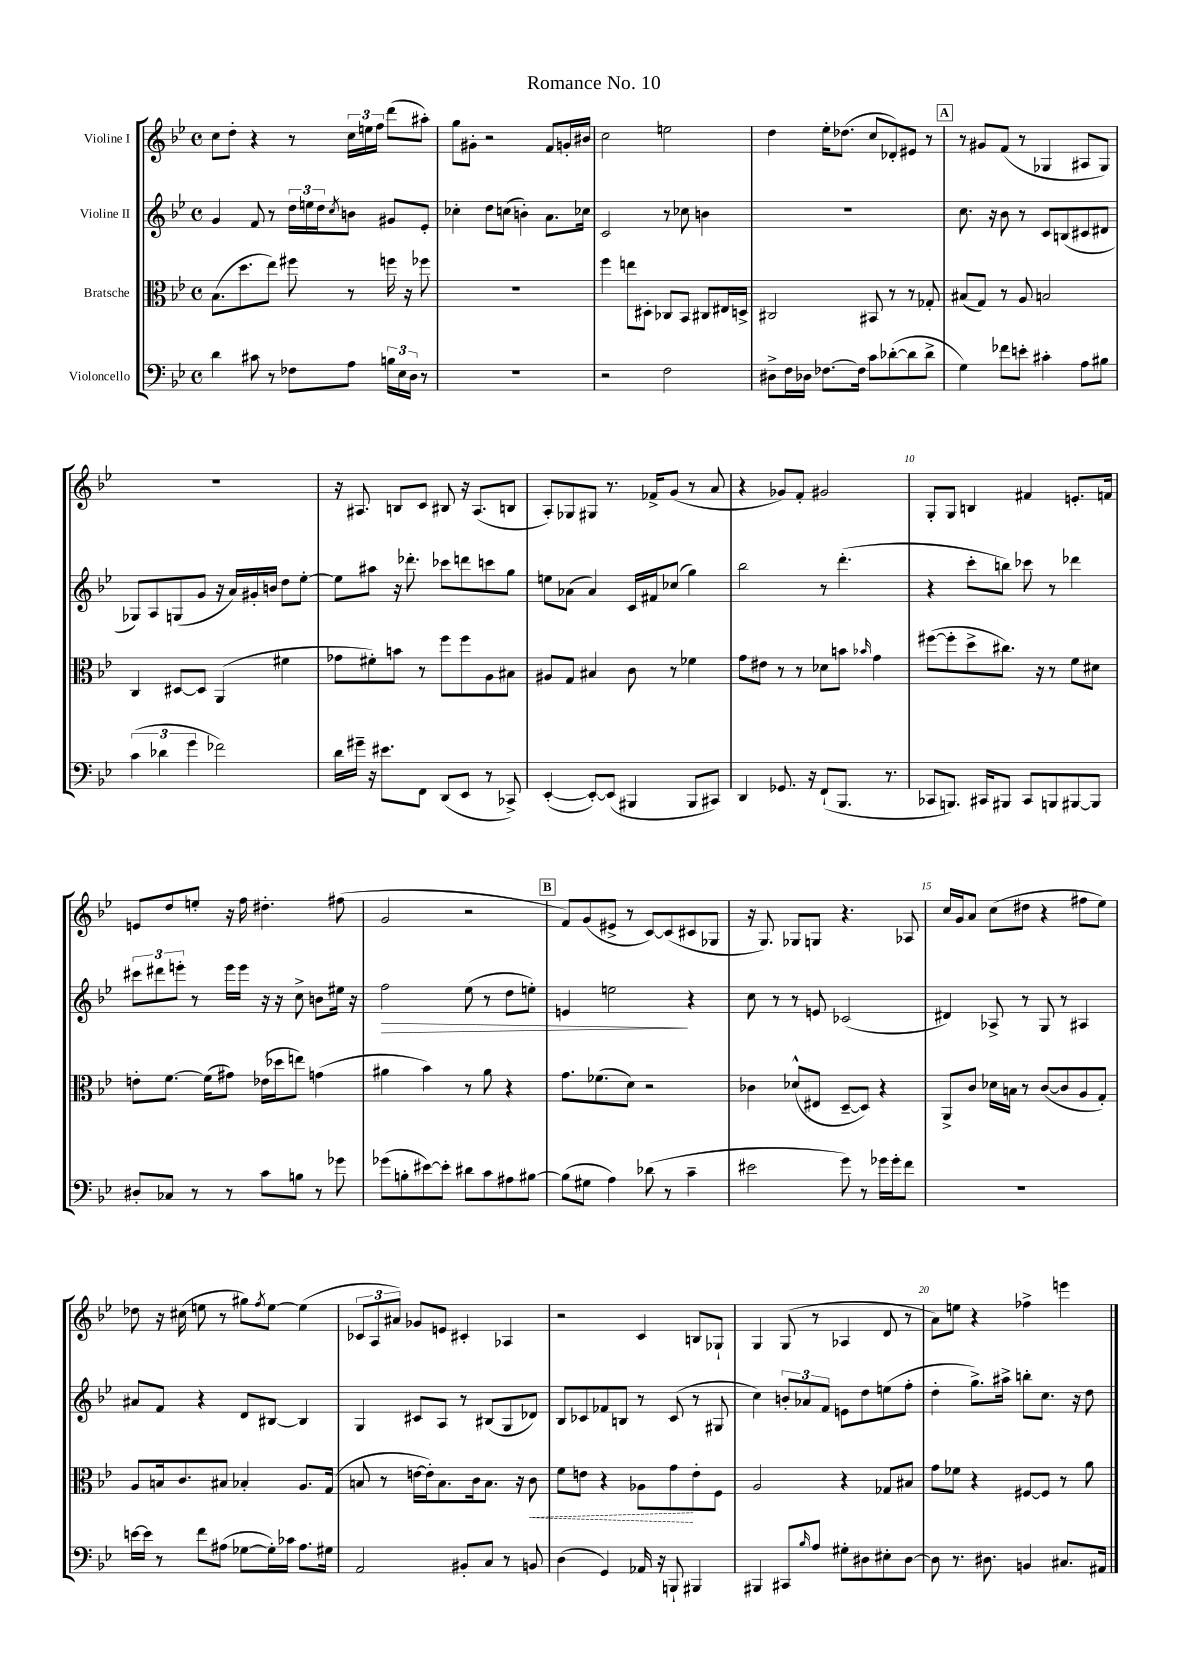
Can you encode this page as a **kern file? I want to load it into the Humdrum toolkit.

**kern	**kern	**dynam	**kern	**dynam	**kern
*part4	*part3	*part3	*part2	*part2	*part1
*staff4	*staff3	*staff3	*staff2	*staff2	*staff1
*I"Violoncello	*I"Bratsche	*	*I"Violine II	*	*I"Violine I
*clefF4	*clefC3	*	*clefG2	*	*clefG2
*k[b-e-]	*k[b-e-]	*	*k[b-e-]	*	*k[b-e-]
*M4/4	*M4/4	*	*M4/4	*	*M4/4
*met(c)	*met(c)	*	*met(c)	*	*met(c)
=1	=1	=1	=1	=1	=1
4d\	(8.B-\L	.	4g/	.	8cc\L
.	.	.	.	.	8dd'\J
.	8.dd\	.	.	.	.
8c#X\	.	.	8f/	.	4r
8r	8ee-\J)	.	8r	.	.
8F-X\L	8ff#X\	.	24dd\LL	.	8r
.	.	.	24een\	.	.
.	.	.	24dd\J	.	.
.	.	.	8qcc/	.	.
8A\J	8r	.	8bn\J	.	24cc\LL
.	.	.	.	.	24een\
.	.	.	.	.	24ff\JJ
24Bn\LL	16ffn\	.	8g#X/L	.	(8ddd\L
24E-\	.	.	.	.	.
.	16r	.	.	.	.
24D\JJ	.	.	.	.	.
8r	8ff-X\	.	8e-'/J	.	8aa#X'\J)
=2	=2	=2	=2	=2	=2
1r	1r	.	4cc-X'\	.	8gg\L
.	.	.	.	.	8g#X'\J
.	.	.	8dd\L	.	2r
.	.	.	(8ccn\J	.	.
.	.	.	4bn'\)	.	.
.	.	.	8.a\L	.	8f/L
.	.	.	.	.	16gn'/L
.	.	.	16cc-X\Jk	.	16b#X/JJ
=3	=3	=3	=3	=3	=3
2r	4ff\	.	2c/	.	2cc\
.	8een\L	.	.	.	.
.	8D#X'\J	.	.	.	.
2F\	8C-X/L	.	8r	.	2een\
.	8BB-/J	.	8cc-X\	.	.
.	8C#X/L	.	4bn\	.	.
.	16E#X/L	.	.	.	.
.	16Dn^/JJ	.	.	.	.
=4	=4	=4	=4	=4	=4
8D#X^\L	2C#X/	.	1r	.	4dd\
16F\L	.	.	.	.	.
16D-X\JJ	.	.	.	.	.
[8.F-X\L	.	.	.	.	16ee-'\KL
.	.	.	.	.	(8.dd-X\J
16F-\Jk]	.	.	.	.	.
8c\L	8BB#X/	.	.	.	8cc/L
([8d-X'\	8r	.	.	.	8d-X'/)
8d-\]	8r	.	.	.	8e#X/J
8d-^\J	8G-X'/	.	.	.	8r
!!LO:REH:place=s1:t=A
=5	=5	=5	=5	=5	=5
4G\)	(8B#X/L	.	8.cc\	.	8r
.	8G/J)	.	.	.	8g#X/L
.	.	.	16r	.	.
8f-X\L	8r	.	8b-\	.	(8f/J
8en'\J	8A/	.	8r	.	8r
4c#X'\	2Bn/	.	8c/L	.	4G-X/
.	.	.	(8Bn/	.	.
8A\L	.	.	8c#X/	.	8A#X/L
8B#X\J	.	.	8d#X/J	.	8G-/J)
!!LO:LB:g=z
=6	=6	=6	=6	=6	=6
(6c\	4C/	.	8G-X/L)	.	1r
.	.	.	8A/	.	.
6d-X\	.	.	.	.	.
.	[8D#X/L	.	(8Gn/	.	.
6g\	.	.	.	.	.
.	8D#/J]	.	8g/J	.	.
2f-X\)	(4AA/	.	16r	.	.
.	.	.	16a/LL)	.	.
.	.	.	16g#X'/	.	.
.	.	.	16bn/JJ	.	.
.	4f#X\	.	8dd\L	.	.
.	.	.	[8ee-'\J	.	.
=7	=7	=7	=7	=7	=7
16d\LL	8g-X\L	.	8ee-\L]	.	16r
16g#X~\JJ	.	.	.	.	8.A#X/
16r	8f#X'\)	.	8aa#X\J	.	.
8.e#X\L	.	.	.	.	.
.	8bn\J	.	16r	.	8Bn/L
.	.	.	8.ddd-X'\	.	.
8FF\J	8r	.	.	.	8c/J
(8DD/L	8ff\L	.	8ccc-X\L	.	8B#X/
8EE-/J	8ff\	.	8dddn\	.	16r
.	.	.	.	.	(8.A#/L
8r	8A\	.	8cccn\	.	.
8CC-X^/)	8B#X\J	.	8gg\J	.	8Bn/J
=8	=8	=8	=8	=8	=8
([4EE-'/	8A#X/L	.	8een\L	.	8A'/L)
.	8G/J	.	(8a-X\J	.	8G-X/
8EE-'/L_)	4B#X/	.	4a-/)	.	8G#X/J
(8EE-/J]	.	.	.	.	8.r
4BBB#X/	8c\	.	16c/LL	.	.
.	.	.	16f#X/J	.	16f-X^/KL
.	8r	.	(8cc-X/J	.	(8g/J
8BBB#/L	4f-X\	.	4gg\)	.	8r
8CC#X/J)	.	.	.	.	8a/
=9	=9	=9	=9	=9	=9
4DD/	8g\L	.	2bb-\	.	4r
.	8e#X\J	.	.	.	.
8.GG-X/	8r	.	.	.	8g-X/L)
.	8r	.	.	.	8f'/J
16r	.	.	.	.	.
(8FF`/L	8d-X\L	.	8r	.	2g#X/
8.BBB-/J	8bn\J	.	(4.ddd'\	.	.
.	16qqb-X/	.	.	.	.
.	4g\	.	.	.	.
8.r	.	.	.	.	.
=10	=10	=10	=10	=10	=10
8CC-X/L	([8ff#X\L	.	4r	.	8G'/L
8.BBBn/J)	8ff#'\]	.	.	.	8G/J
.	8dd^\	.	8ccc'\L	.	4Bn/
16CC#X/KL	.	.	.	.	.
8BBB#X/J	8.cc#X\J)	.	8bbn\J)	.	.
8CC#/L	.	.	8ccc-X\	.	4f#X/
.	16r	.	.	.	.
8BBBn/	8r	.	8r	.	.
[8BBB#X/	8f\L	.	4ddd-X\	.	8.en'/L
8BBB#/J]	8d#X\J	.	.	.	.
.	.	.	.	.	16fn/Jk
!!LO:LB:g=z
=11	=11	=11	=11	=11	=11
8D#X'/L	8en'\L	.	12ccc#X\L	.	8en/L
.	.	.	12ddd#X\	.	.
8C-X/J	[8.f\J	.	.	.	8dd/
.	.	.	12eeen'\J	.	.
8r	.	.	8r	.	8een'/J
.	(16f\KL]	.	.	.	.
8r	8g#X\J)	.	16eee\LL	.	16r
.	.	.	16eee\JJ	.	16ff\
8c\L	(16e-X\LL	.	16r	.	4.dd#X'\
.	16dd-X\J	.	16r	.	.
8Bn\J	8een\J)	.	8cc^\	.	.
8r	(4gn\	.	8bn\L	.	.
8g-X\	.	.	16ee#X\Jk	.	(8ff#X\
.	.	.	16r	.	.
=12	=12	=12	=12	=12	=12
!	!	!	!	!LO:HP:b	!
(8g-X\L	4a#X\	.	2ff\	>	2g/
8Bn'\	.	.	.	.	.
[8e#X\)	4b-\)	.	.	.	.
8e#'\J]	.	.	.	.	.
8d#X\L	8r	.	(8ee-\	.	2r
8c\	8a#\	.	8r	.	.
8A#X\	4r	.	8dd\L	.	.
[8B#X\J	.	.	8een'\J)	.	.
!!LO:REH:place=s1:t=B
=13	=13	=13	=13	=13	=13
(8B#\L]	8.g\L	.	4en/	.	8f/L)
8G#X\J	.	.	.	.	(8g/
.	(8.f-X\	.	.	.	.
4A\)	.	.	2een\	.	8e#X^/J
.	8d\J)	.	.	.	8r
(8d-X\	2r	.	.	.	[8c/L)
8r	.	.	.	.	(8c/]
4c~\	.	.	4r	]	8c#X/
.	.	.	.	.	8G-X/J
=14	=14	=14	=14	=14	=14
2e#X\	4c-X\	.	8cc\	.	16r
.	.	.	.	.	8.G/)
.	.	.	8r	.	.
.	(8d-X^^/L	.	8r	.	8G-X/L
.	8E#X/J	.	8en/	.	8Gn/J
8g\)	[8D~/L	.	(2c-X/	.	4.r
8r	8D/J])	.	.	.	.
16g-X\LL	4r	.	.	.	.
16g-'\J	.	.	.	.	.
8f\J	.	.	.	.	8A-X/
=15	=15	=15	=15	=15	=15
1r	8AA^/L	.	4d#X/)	.	16cc/LL
.	.	.	.	.	16g/J
.	8c/J	.	.	.	8a/J
.	16d-X\LL	.	8A-X^/	.	(8cc\L
.	16Bn\JJ	.	.	.	.
.	8r	.	8r	.	8dd#X\J
.	([8c/L	.	8G/	.	4r
.	8c/]	.	8r	.	.
.	8A/	.	4A#X/	.	8ff#X\L
.	8G'/J)	.	.	.	8ee-\J)
!!LO:LB:g=z
=16	=16	=16	=16	=16	=16
[16en\LL	8A/L	.	8a#X/L	.	8dd-X\
16e\JJ]	.	.	.	.	.
8r	16Bn/k	.	8f/J	.	16r
.	8.c/	.	.	.	(16cc#X\
8f\L	.	.	4r	.	8een\
(8A#X\J	8B#X/J	.	.	.	8r
[8G-X\L	4B-X'/	.	8d/L	.	8gg#X\L)
.	.	.	.	.	8qff/
16G-'\L])	.	.	[8B#X/J	.	[8ee\J
16c-X\JJ	.	.	.	.	.
8.A#\L	8.A/L	.	4B#/]	.	(4ee\]
16G#X\Jk	(16G/Jk	.	.	.	.
=17	=17	=17	=17	=17	=17
2AA/	8Bn/	.	4G/	.	12c-X/L
.	.	.	.	.	12A/
.	8r	.	.	.	.
.	.	.	.	.	12a#X/J)
.	[16en\LL	.	8c#X/L	.	8g-X/L
.	16e'\J])	.	.	.	.
.	8.B\	.	8A/J	.	8en/J
8BB#X'/L	.	.	8r	.	4c#X'/
.	16c\k	.	.	.	.
8C/J	8.B\J	.	(8B#X/L	.	.
8r	.	.	8G/	.	4A-X/
.	16r	.	.	.	.
!	!	!LO:HP:b	!	!	!
8BBn/	8c\	<	8d-X/J)	.	.
=18	=18	=18	=18	=18	=18
(4D\	8f\L	.	8B-/L	.	2r
.	8en\J	.	8c-X/	.	.
4GG/)	4r	.	8f-X/	.	.
.	.	.	8Bn/J	.	.
16AA-X/	8A-X\L	.	8r	.	4c/
16r	.	.	.	.	.
8BBBn`/	8g\	.	(8c-/	.	.
4BBB#X/	8e'\	[	8r	.	8Bn/L
.	8F\J	.	8G#X/	.	8G-X`/J
=19	=19	=19	=19	=19	=19
4BBB#X/	2A/	.	4cc\)	.	4G/
8CC#X/L	.	.	12bn'/L	.	(8G/
.	.	.	12a-X/	.	.
16qqB-/	.	.	.	.	.
8A/J	.	.	.	.	8r
.	.	.	12f/J	.	.
8G#X'\L	4r	.	8en\L	.	4A-X/
8D#X\	.	.	8dd\	.	.
8E#X'\	8G-X/L	.	(8een\	.	8d/
[8D#\J	8B#X/J	.	8ff'\J	.	8r
=20	=20	=20	=20	=20	=20
8D#\]	8g\L	.	4dd'\	.	8a\L)
8.r	8f-X\J	.	.	.	8een\J
.	4r	.	8.gg^\L)	.	4r
8.D#X\	.	.	.	.	.
.	.	.	16aa#X^\Jk	.	.
4BBn/	[8F#X/L	.	8bbn'\L	.	4ff-X^\
.	8F#/J]	.	8.cc\J	.	.
8.C#X/L	8r	.	.	.	4eeen\
.	.	.	16r	.	.
.	8a\	.	8dd\	.	.
16AA#X/Jk	.	.	.	.	.
==	==	==	==	==	==
*-	*-	*-	*-	*-	*-
